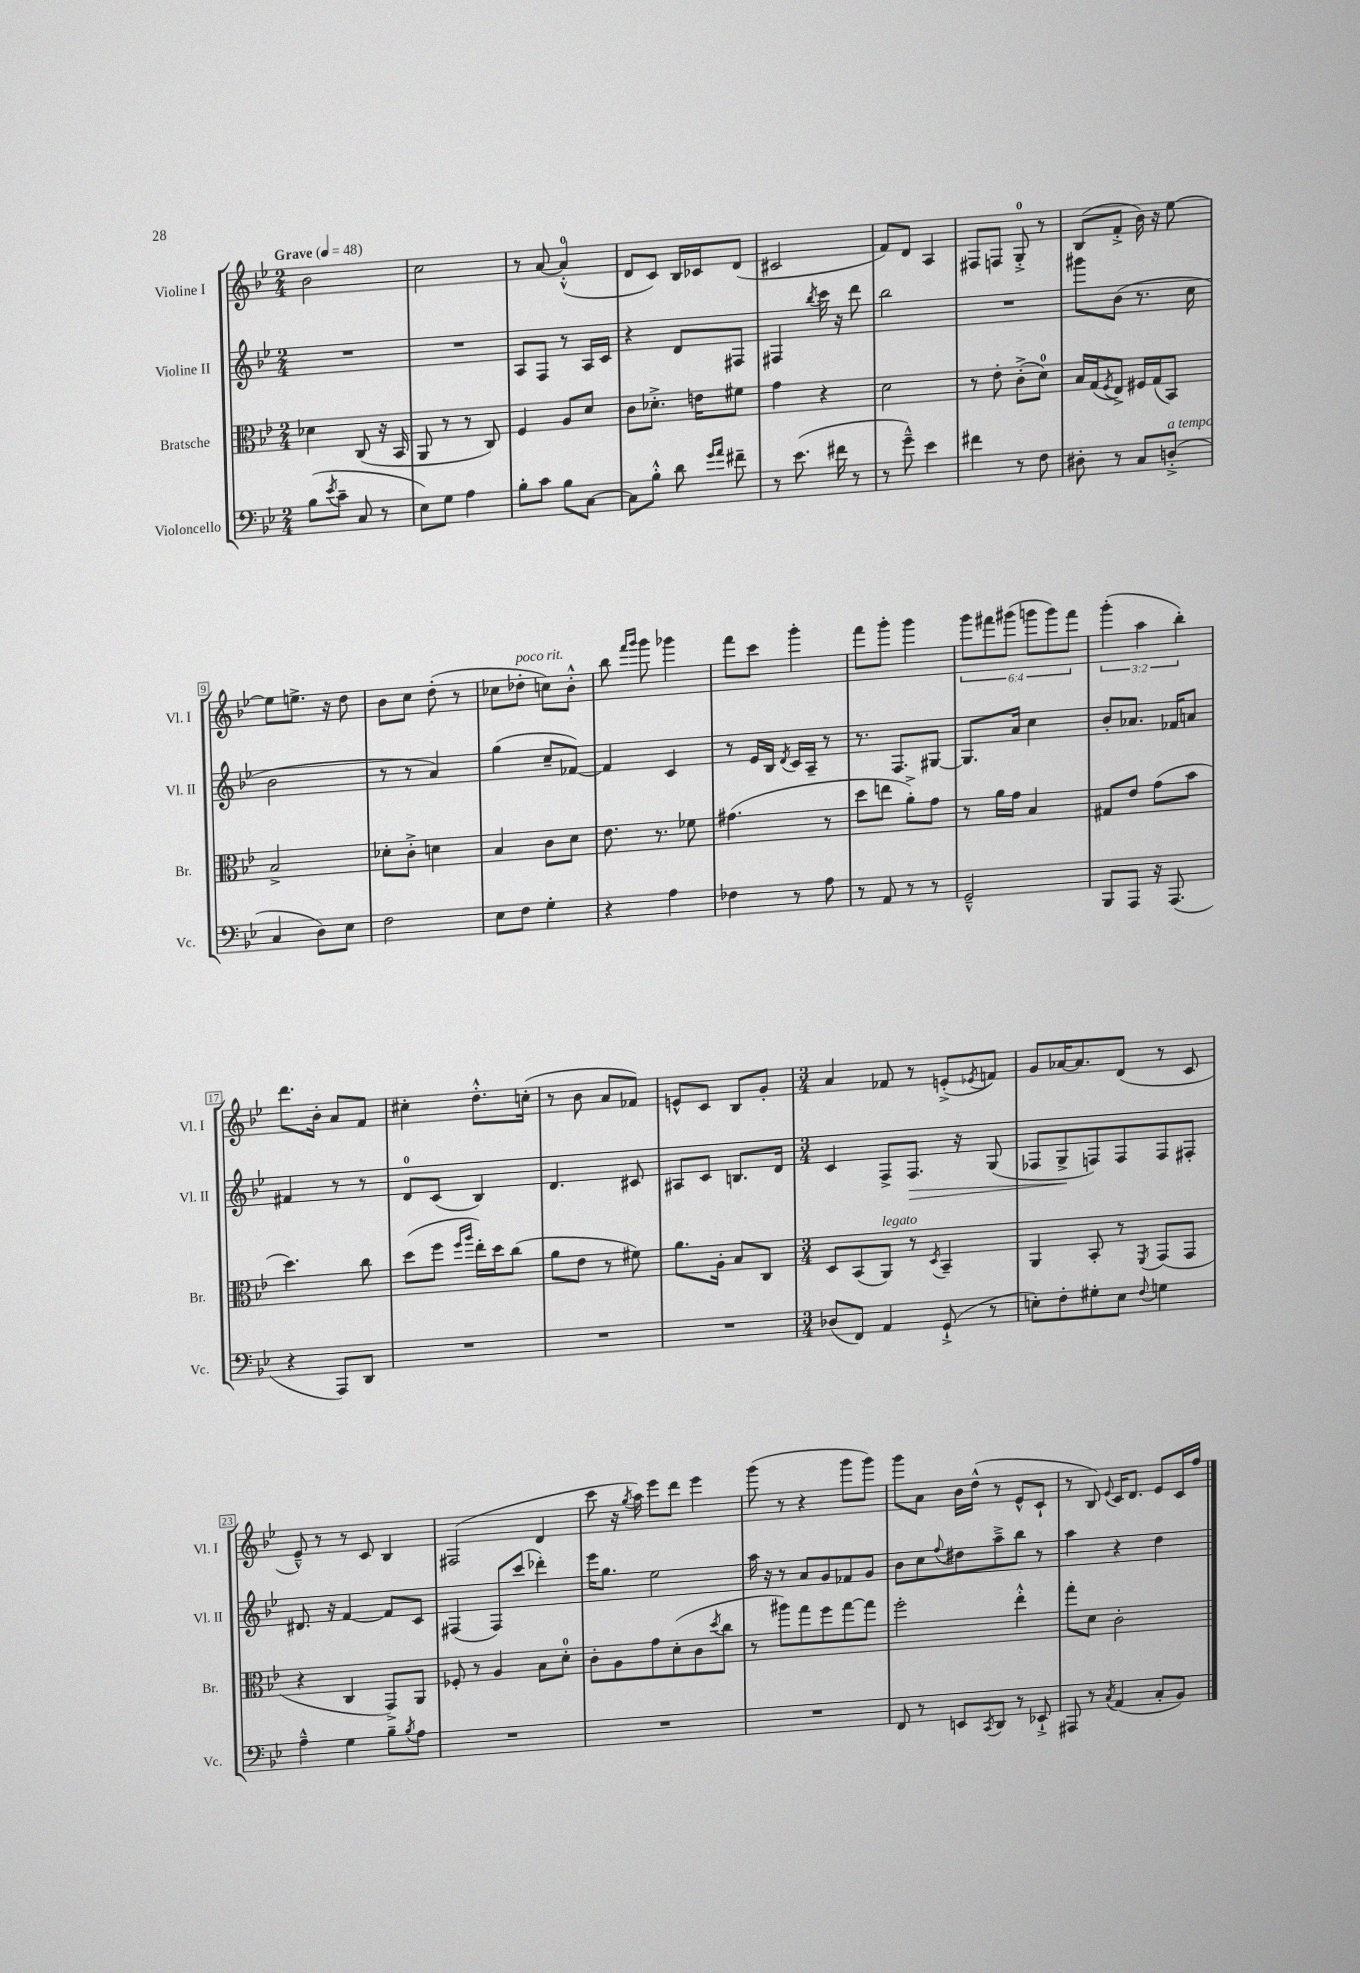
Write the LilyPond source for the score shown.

<<
\new StaffGroup <<
\new Staff = "s0" \with { instrumentName = "Violine I" shortInstrumentName = "Vl. I" } {
    \clef treble \key bes \major \numericTimeSignature \time 2/4 \override Staff.TupletNumber.text = #tuplet-number::calc-fraction-text \tempo "Grave" 4 = 48
    bes'2 |
    c''2 |
    r8 a'8~ a'4-0-.-^( |
    d'8 c'8) bes16 ces'16 d'8( |
    cis'2 |
    f'8) d'8 a4 |
    fis8 f8 g8-0-.-> r8 |
    bes8( f'8-.-> bes'16) r16 ees''8~ |
    ees''8 e''8.-> r16 d''8 |
    bes'8 c''8 d''8-.( r8 |
    ces''8 des''8-.^\markup { \italic "poco rit." } c''8) bes'8-.-^ |
    bes''8 \grace { f'''16 g'''16 } g'''8 ges'''4 |
    f'''8 c'''8 g'''4-. |
    f'''8 g'''8-. g'''4 |
    \tuplet 6/4 { g'''8 fis'''8 gis'''8( g'''8 g'''8) fis'''8 } |
    \tuplet 3/2 { g'''4-.( a''4 bes''4-.) } |
    d'''8. bes'16-. a'8 f'8 |
    cis''4-. d''8.-.-^ c''16-.( |
    r8 bes'8 a'8 fes'8) |
    e'8-^ c'8 bes8 g'8-. |
    \numericTimeSignature \time 3/4 a'4 fes'8 r8 e'8-.->( \acciaccatura { ees'8 } f'8) |
    g'8 aes'16~ aes'8. d'8( r8 c'8 |
    ees'8---^) r8 r8 c'8 bes4 |
    fis2( d'4 |
    c'''8 r16 \acciaccatura { g''8 } a''16) ees'''8 d'''8 ees'''4 |
    g'''8( r8 r4 g'''8 g'''8) |
    g'''8 a'8 bes'16 d''16-^( r8 ees'8-^ c'8-! |
    r8 bes8) \appoggiatura { ees'8 } c'16 d'8. ees'8 c'16 f''16 \bar "|." |
}
\new Staff = "s1" \with { instrumentName = "Violine II" shortInstrumentName = "Vl. II" } {
    \clef treble \key bes \major \numericTimeSignature \time 2/4
    R2 |
    R2 |
    a8 f8 r8 a16 c'16 |
    r4 d'8 fis8 |
    fis4 \acciaccatura { bes''8 } c'''16 r16 d'''8 |
    bes''2 |
    R2 |
    gis'''8 bes'8( r8. c''16 |
    bes'2 |
    r8 r8 a'4) |
    g''4( c''8-- fes'8~) |
    fes'4 c'4 |
    r8 ees'16 bes16 \acciaccatura { d'8 } c'16 a16-- r8 |
    r8. f8. gis8~ |
    gis8. a'16 c''4 |
    bes'8-. aes'8. fes'16 a'8 |
    fis'4 r8 r8 |
    d'8-0 c'8( bes4) |
    d'4. cis'8 |
    ais8 c'8 b8. d'16 |
    \numericTimeSignature \time 3/4 c'4 f8-> f8.\> r16 g8( |
    fes8 g8->\! f8) f8 f8 fis8-. |
    dis'8. r16 f'4~ f'8 c'8 |
    fis4( fis8) c'''8( des'''4-.) |
    ees'''16 g''8. ees''2 |
    a''16 r16 r8 a'8 g'8 fes'8 g'8 |
    bes'8 c''8 \appoggiatura { f''8 } dis''8 a''8---> bes''8 r8 |
    a''4 r4 d''4 \bar "|." |
}
\new Staff = "s2" \with { instrumentName = "Bratsche" shortInstrumentName = "Br." } {
    \clef alto \key bes \major \numericTimeSignature \time 2/4
    des'4 c8( r16 bes,16 |
    a,8 r8 r8 c8) |
    f4 a8 d'8 |
    c'8 des'8.-.-> e'16 fis'8 |
    g'4 r4 |
    d'2 |
    r8 ees'8-. c'8-.->( d'8-0) |
    bes16 g16( \acciaccatura { f8 } ees8->) fis16 g16( bes,8) |
    bes2-> |
    des'8-. c'8-.-> d'4 |
    bes4 c'8 d'8 |
    ees'8. r8. fes'8 |
    gis'4.( r8 |
    d''8 e''8 a'8-.->) g'8 |
    r8 a'16 g'16 bes4 |
    gis8 ees'8 g'8( bes'8 |
    d''4.) c''8 |
    d''8( f''8 \grace { f''16 a''16 } ees''16-.) d''16 c''8( |
    a'8 ees'8 r8 fis'8) |
    a'8. a16-. bes8 c8 |
    \numericTimeSignature \time 3/4 d8 bes,8( a,8^\markup { \italic "legato" }) r8 \acciaccatura { d8 } bes,4-- |
    a,4 bes,8-. r8 \acciaccatura { f,8 } g,8( g,8 |
    r4 c4 g,8->) a,8 |
    fes8-. r8 a4 bes8 d'8-0-. |
    c'8-. a8 g'8 d'8-.( c'8 \acciaccatura { d''8 } c''8 |
    r8 ais''8) g''8 f''8 g''8~ g''8 |
    f''2-. ees''4-.-^ |
    g''8-. d'8 c'2-. \bar "|." |
}
\new Staff = "s3" \with { instrumentName = "Violoncello" shortInstrumentName = "Vc." } {
    \clef bass \key bes \major \numericTimeSignature \time 2/4
    bes8( \acciaccatura { ees'8 } c'8-- c8 r8 |
    ees8) g8 a4 |
    bes8-. c'8 bes8 c8~ |
    c8 bes8-.-^ d'8 \grace { g'16 a'16 } fis'8-- |
    r8 ees'8.( fis'16 r8 |
    r8 g'8---^) ees'4 |
    fis'4 r8 f8 |
    dis8-. r8 c8 d8-.->^\markup { \italic "a tempo" }( |
    c4 d8) ees8 |
    f2 |
    ees8 f8 g4-. |
    r4 a4 |
    fes4 r8 a8 |
    r8 a,8 r8 r8 |
    g,2---^ |
    bes,,8 a,,8 r16 a,,8.( |
    r4 a,,8) d,8 |
    R2 |
    R2 |
    R2 |
    \numericTimeSignature \time 3/4 des8( f,8) a,4 g,8-!->( r8 |
    e8-.) f8-. gis8-. e8 \appoggiatura { f8 } g4 |
    a4---^ g4 bes8-- \acciaccatura { bes8 } a8 |
    R2. |
    R2. |
    R2. |
    f,8 r8 e,8 \acciaccatura { c,8 } d,8 r8 ees,8-!-> |
    ais,,8 r8 \acciaccatura { c8 } a,4( c8-. bes,8) \bar "|." |
}
>>
>>
\layout { \context { \Score \override BarNumber.stencil = #(make-stencil-boxer 0.1 0.3 ly:text-interface::print) } }
